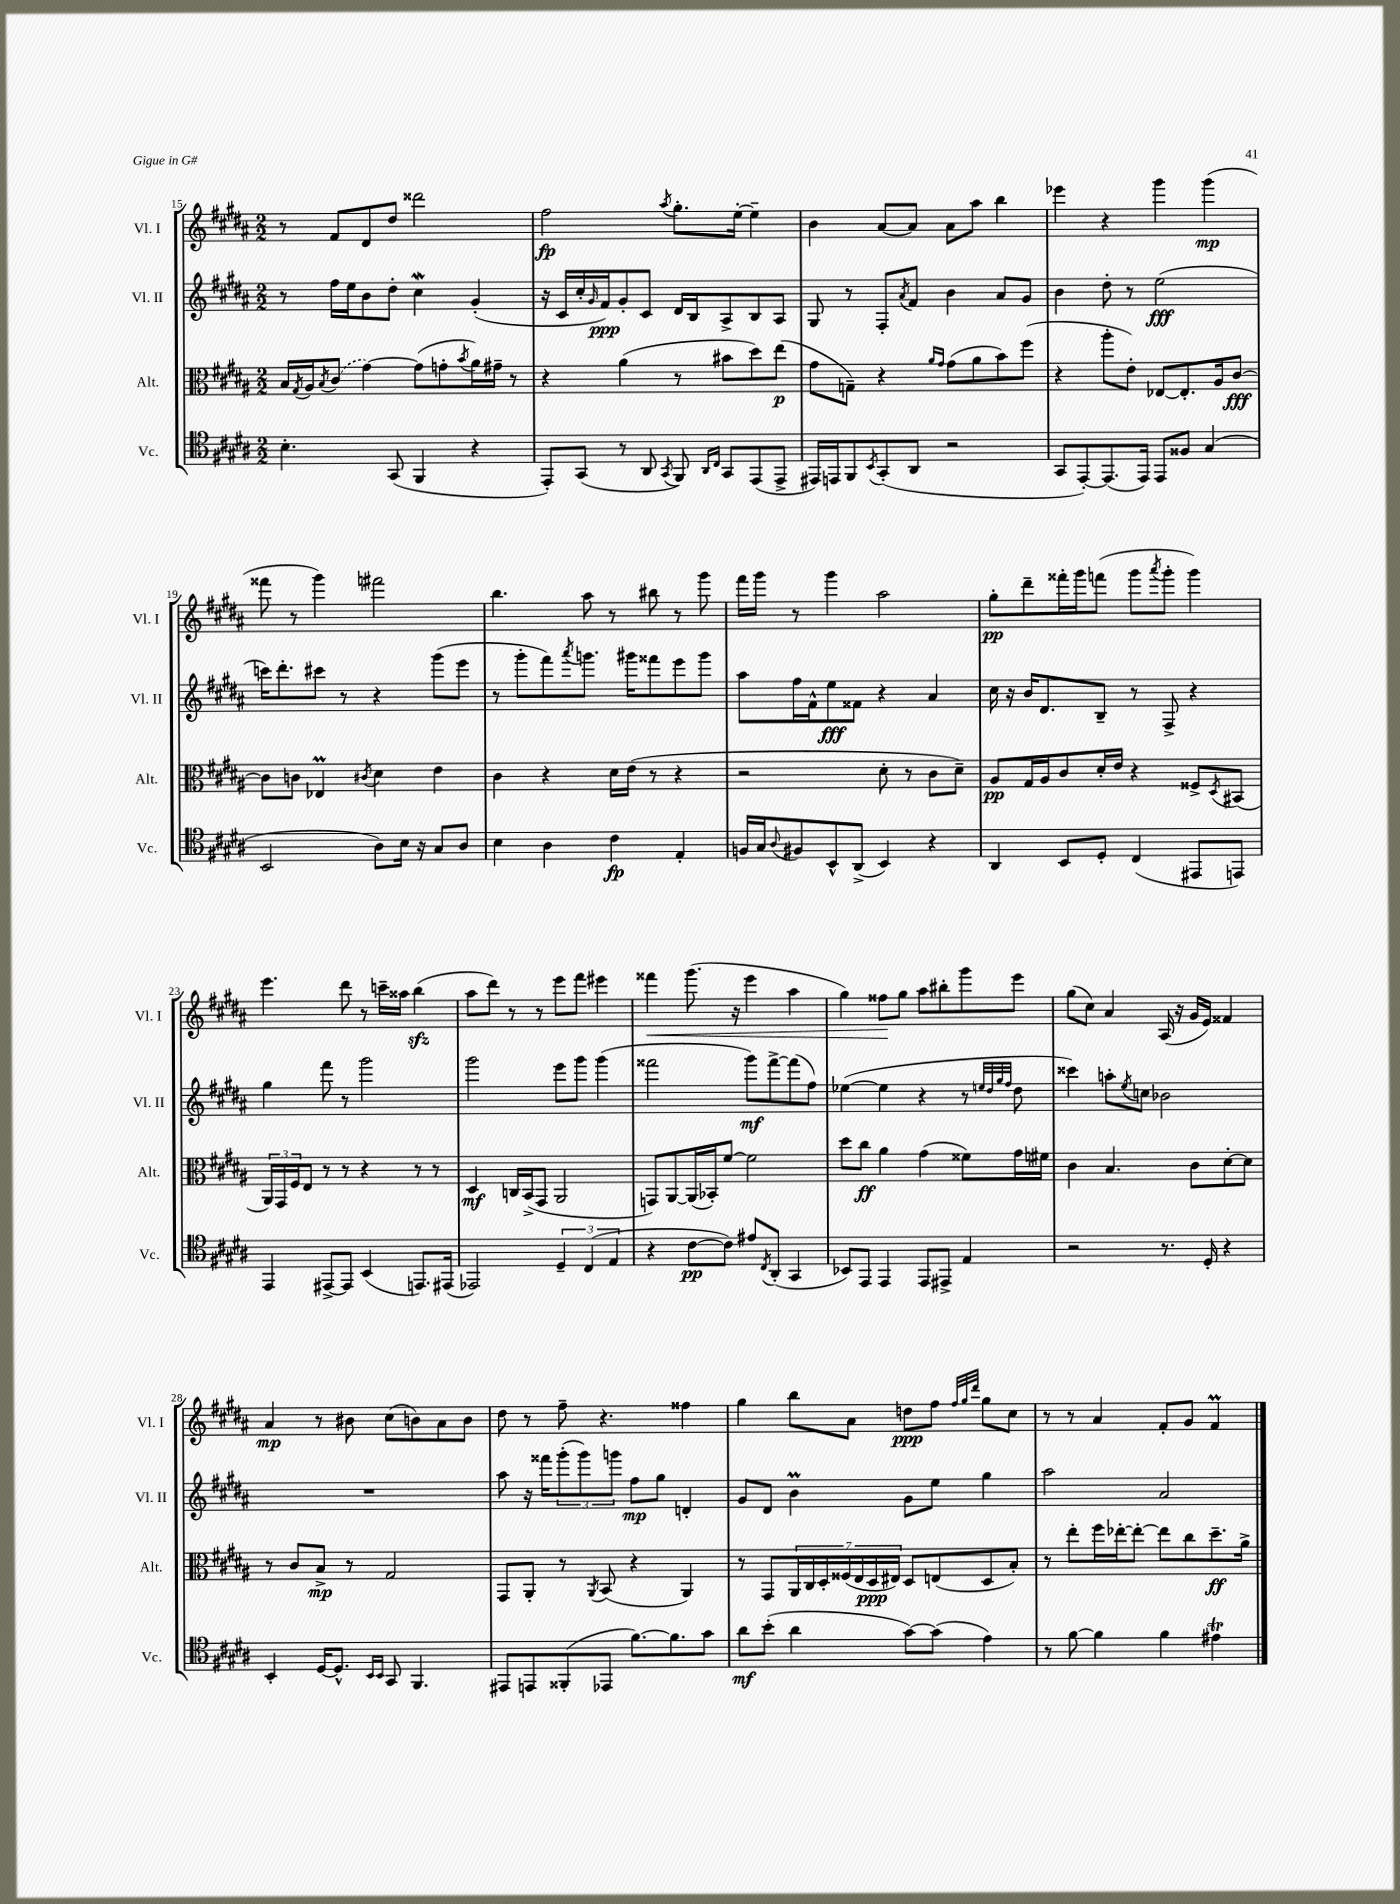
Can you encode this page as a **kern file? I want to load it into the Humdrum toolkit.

**kern	**kern	**kern	**kern
*staff4	*staff3	*staff2	*staff1
*clefC4	*clefC3	*clefG2	*clefG2
*k[f#c#g#d#a#]	*k[f#c#g#d#a#]	*k[f#c#g#d#a#]	*k[f#c#g#d#a#]
*M2/2	*M2/2	*M2/2	*M2/2
4.B'	16B	8r	8r
.	8qG#	.	.
.	16A#	.	.
.	8qB	.	.
.	(8c#	16ff#	8f#
.	.	16ee	.
.	[4g#)	8b	8d#
(8GG#	.	8dd#'	8dd#
4FF#	(8g#]	4cc#	2ddd##
.	8g'	.	.
.	8qb	.	.
4r	16a#)	(4g#'	.
.	16g#~	.	.
.	8r	.	.
=	=	=	=
8EE')	4r	16r	2ff#
.	.	16c#	.
(8GG#	.	16cc#'	.
.	.	16qqg#	.
.	.	16f#)	.
8r	(4a#	8g#'	.
8AA#	.	8c#	.
8qGG#	.	.	8qaa#
8FF#)	8r	16d#	8.gg#'
.	.	16B	.
16qqAA#	.	.	.
16qqC#	.	.	.
8GG#	8b#	8A#^	.
.	.	.	[16ee'
(8EE	8dd#)	8B	4ee~]
8EE^	(8ee	8A#	.
=	=	=	=
16EE#)	8g#	8G#	4b
16EE	.	.	.
8FF#	8G~)	8r	.
8qBB	.	.	.
(8GG#'	4r	8F#'	[8a#
.	.	8qa#	.
8AA#	.	8f#	8a#]
.	16qqa#	.	.
.	16qqg#	.	.
2r	(8g#	4b	8a#
.	8a#	.	8aa#
.	8b)	8a#	4bb
.	(8ff#	8g#	.
=	=	=	=
8GG#	4r	4b	4eee-
[8EE')	.	.	.
(8.EE]	8aa#'	8dd#'	4r
.	8e')	8r	.
16EE)	.	.	.
8EE	[8E-	(2ee	4ggg#
8F##	8.E-']	.	.
(4G#	.	.	(4ggg#
.	16A#	.	.
.	[8c#	.	.
=	=	=	=
2BB	8c#]	16ccc)	8fff##
.	.	8.ddd#'	.
.	8c	.	8r
.	4E-	8ccc#	4ggg#)
.	.	8r	.
.	8qc#	.	.
8A#)	4d#	4r	2fff#
16B	.	.	.
16r	.	.	.
8G#	4e	(8ggg#	.
8A#	.	8eee	.
=	=	=	=
4B	4c#	8r	4.bb
.	.	8ggg#'	.
4A#	4r	8fff#)	.
.	.	8qaaa#	.
.	.	8.ggg	8aa#
4c#	16d#	.	8r
.	(16e	16ggg#	.
.	8r	8fff##	8bb#
4E'	4r	8eee	8r
.	.	8ggg#	8ggg#
=	=	=	=
16F	2r	8aa#	16fff#
16G#	.	.	16ggg#
8qqA#	.	.	.
8F#	.	16ff#	8r
.	.	16f#^^	.
8BB^^	.	8ee	4ggg#
(8AA#^	.	8f##	.
4BB)	8d#'	4r	2aa#
.	8r	.	.
4r	8c#	4a#	.
.	8d#~)	.	.
=	=	=	=
4AA#	8A#	16cc#	8gg#'
.	.	16r	.
.	16G#	16b	8ddd#~
.	16A#	8.d#	.
8BB	8c#	.	16fff##'
.	.	.	16ggg#
8D#'	16d#'	8B~	(8fff
.	16e	.	.
(4C#	4r	8r	8ggg#
.	.	.	8qaaa#
.	.	8F#^	8ggg#'
8EE#	8F##^	4r	4ggg#)
.	8qD#	.	.
8EE)	(8BB#	.	.
=	=	=	=
4EE	24AA#)	4gg#	4.eee
.	24GG#	.	.
.	24F#	.	.
.	8E	.	.
[8EE#^	8r	8fff#	.
8EE#]	8r	8r	8ddd#
(4BB	4r	2ggg#	8r
.	.	.	16ccc~
.	.	.	16aa##
8.EE)	8r	.	(4bb
.	8r	.	.
(16EE#	.	.	.
=	=	=	=
2EE-)	4D#	2ggg#	8aa#
.	.	.	8ddd#)
.	16C	.	8r
.	(16BB^	.	.
.	8GG#	.	8r
6D#~	2AA#	8eee	8eee
.	.	8ggg#	8fff#
(6C#	.	.	.
.	.	(4ggg#	4eee#
6E	.	.	.
=	=	=	=
4r	8GG)	2fff##	4fff##
.	[8AA#	.	.
[8c#	(16AA#]	.	(8.ggg#
.	16BB-')	.	.
8c#])	[8f#	.	.
.	.	.	16r
8e#	2f#]	8ggg#)	4eee
8qC#	.	.	.
(8AA#'	.	[8fff##^	.
4GG#	.	(8fff##]	4aa#
.	.	8ff#)	.
=	=	=	=
8BB-)	8dd#	([4ee-	4gg#)
8EE	8cc#	.	.
4EE	4a#	4ee-]	8ff##
.	.	.	8gg#
8EE	(4g#	4r	8aa#
8EE#^	.	.	8bb#'
4E	8f##)	8r	8ggg#
.	.	32qqee	.
.	.	32qqdd#	.
.	.	32qqgg#	.
.	.	32qqff#	.
.	16g#	8dd#	8eee
.	16f#	.	.
=	=	=	=
2r	4c#	4ccc##)	(8gg#
.	.	.	8cc#)
.	4.B	8aa'	4a#
.	.	8qee	.
.	.	8cc	.
8.r	.	2b-	(16A#
.	.	.	16r
.	8c#	.	16g#
16D#'	.	.	16e)
4r	[8d#'	.	4f##
.	8d#]	.	.
=	=	=	=
4BB'	8r	1r	4a#
.	8c#	.	.
[16D#	8B^	.	8r
8.D#^^]	.	.	.
.	8r	.	8b#
16qqBB	.	.	.
16qqBB	.	.	.
8GG#	2G#	.	(8cc#
4.FF#	.	.	8b)
.	.	.	8a#
.	.	.	8b
=	=	=	=
8EE#	8GG#	8aa#	8dd#
8EE	8AA#'	16r	8r
.	.	16fff##	.
(8FF##'	8r	(12ggg#'	8ff#~
.	.	12ggg#)	.
.	8qAA#	.	.
8EE-	(8BB	.	4.r
.	.	12ggg	.
[8.f#)	4r	8ff#	.
.	.	8gg#	.
8.f#]	.	.	.
.	4AA#)	4d'	4ff##
8g#	.	.	.
=	=	=	=
8a#	8r	8g#	4gg#
(8b'	8GG#	8d#	.
4a#	28AA#	4b	8bb
.	28C#	.	.
.	28D#'	.	.
.	(28F##	.	.
.	.	.	8a#
.	28E	.	.
.	28D#	.	.
.	28E#)	.	.
[8g#)	8D#	8g#	8dd
(8g#]	(8E	8ee	8ff#
.	.	.	32qqff#
.	.	.	32qqgg#
.	.	.	32qqddd#
4e)	8D#	4gg#	8gg#
.	8B')	.	8cc#
=	=	=	=
8r	8r	2aa#	8r
[8f#	8ee'	.	8r
4f#]	16ff#	.	4a#
.	[16ee-'	.	.
.	8ee-'_	.	.
4f#	8ee-]	2a#	8f#'
.	8cc#	.	8g#
4e#	8.dd#~	.	4f#
.	16a#^	.	.
==	==	==	==
*-	*-	*-	*-
